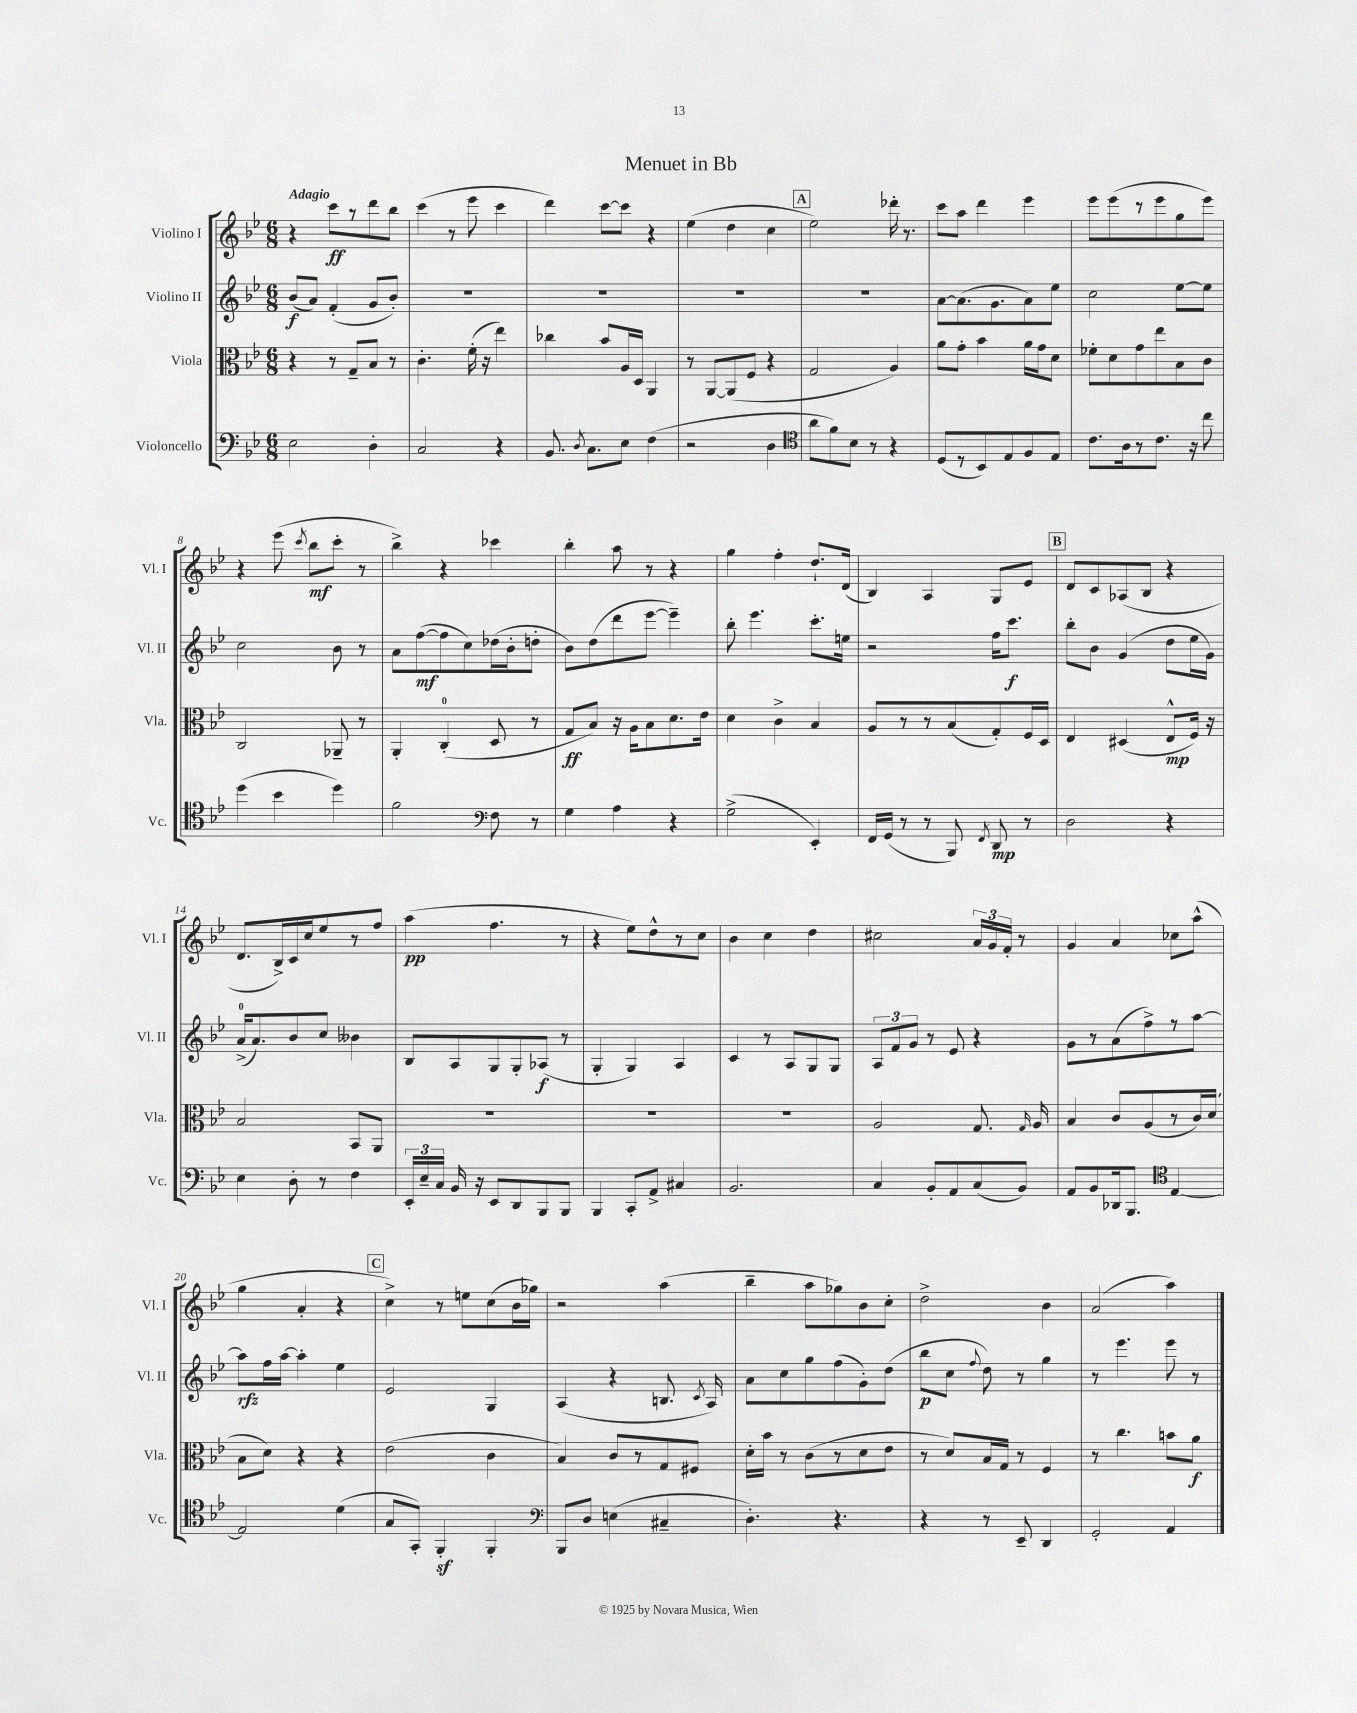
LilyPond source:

\header { title = "Menuet in Bb" }
<<
\new StaffGroup <<
\new Staff = "s0" \with { instrumentName = "Violino I" shortInstrumentName = "Vl. I" } {
    \clef treble \key bes \major \numericTimeSignature \time 6/8 \tempo "Adagio"
    \autoBeamOff r4 c'''8[\ff r8 d'''8 bes''8] |
    c'''4( r8 ees'''8 c'''4 |
    d'''4) c'''8[~ c'''8] r4 |
    ees''4( d''4 c''4 |
    \mark \markup { \box "A" } ees''2) des'''16-. r8. |
    c'''8[ a''8] d'''4 ees'''4 |
    ees'''8[ ees'''8( r8 ees'''8 g''8 ees'''8]) |
    r4 ees'''8( \acciaccatura { c'''8 } bes''8[\mf c'''8]-. r8 |
    bes''4->) r4 ces'''4 |
    bes''4-. a''8 r8 r4 |
    g''4 f''4-. d''8.[-! d'16]( |
    bes4) a4 g8[ ees'8] |
    \mark \markup { \box "B" } d'8[ c'8 aes8( bes8] r4 |
    d'8.[ bes16->) c'16 c''16 ees''8 r8 f''8] |
    a''4\pp( f''4. r8 |
    r4 ees''8[) d''8-^ r8 c''8] |
    bes'4 c''4 d''4 |
    cis''2 \tuplet 3/2 { a'16[ g'16 f'16]-. } r8 |
    g'4 a'4 ces''8[ a''8]-^( |
    g''4 a'4-. r4 |
    \mark \markup { \box "C" } c''4->) r8 e''8[ c''8( bes'16 ges''16]) |
    r2 a''4( |
    bes''4-- a''8[ ges''8) bes'8 c''8]-. |
    d''2-> bes'4 |
    a'2( a''4) \bar "|." |
}
\new Staff = "s1" \with { instrumentName = "Violino II" shortInstrumentName = "Vl. II" } {
    \clef treble \key bes \major \numericTimeSignature \time 6/8
    \autoBeamOff bes'8[\f( a'8]) f'4-.( g'8[ bes'8]-.) |
    R2. |
    R2. |
    R2. |
    \mark \markup { \box "A" } R2. |
    a'8[~ a'8.( g'8. a'8) ees''8] |
    c''2 ees''8[~ ees''8] |
    c''2 bes'8 r8 |
    a'8[ f''8~\mf( f''8 c''8) des''16( bes'16-. d''8]-. |
    bes'8[) d''8( d'''8 ees'''8]~ ees'''4--) |
    bes''8-. ees'''4. c'''8.[-. e''16] |
    r2 f''16[ c'''8.]\f |
    \mark \markup { \box "B" } bes''8[-. bes'8] g'4( d''8[ ees''16 g'16]) |
    a'16[-0->( a'8.) bes'8 c''8] beses'4 |
    bes8[ a8 g8 g8-. aes8]\f( r8 |
    g4-. g4) a4 |
    c'4 r8 a8[ g8 g8] |
    \tuplet 3/2 { a8[ f'8 g'8] } r8 ees'8 r4 |
    g'8[ r8 a'8( f''8->) r8 a''8]~ |
    a''8[\rfz f''16 a''16]~ a''4-. ees''4 |
    \mark \markup { \box "C" } ees'2 g4 |
    a4( r4 b8. \acciaccatura { c'8 } a16) |
    a'8[ c''8 g''8 f''8( g'8-.) d''8]( |
    bes''8[\p c''8] \appoggiatura { f''8 } d''8) r8 g''4 |
    r8 ees'''4. ees'''8 r8 \bar "|." |
}
\new Staff = "s2" \with { instrumentName = "Viola" shortInstrumentName = "Vla." } {
    \clef alto \key bes \major \numericTimeSignature \time 6/8
    \autoBeamOff r4 r8 g8[-- bes8] r8 |
    c'4.-. f'16-.( r16 ees''4) |
    ces''4 bes'8[ a16 d16] a,4 |
    r8 a,8[~ a,8( f8] r4 |
    \mark \markup { \box "A" } g2 a4) |
    a'8[ g'8]-. bes'4 a'16[ g'16 d'8] |
    fes'8[-. d'8 g'8 ees''8 bes8 c'8] |
    c2 aes,8-- r8 |
    a,4-. c4-0-.( d8 r8 |
    g8[\ff bes8]) r16 a16[ bes8 d'8. ees'16] |
    d'4 c'4-> bes4 |
    a8[ r8 r8 bes8( g8-.) f16 d16] |
    \mark \markup { \box "B" } ees4 dis4( ees8[-^\mp f16]) r16 |
    bes2 bes,8[ a,8] |
    R2. |
    R2. |
    R2. |
    a2 g8. \grace { g16 } a16 |
    bes4 c'8[ a8( r8 c'16) d'16]( |
    bes8[ d'8]) r4 r4 |
    \mark \markup { \box "C" } ees'2( c'4 |
    bes4) c'8[ r8 g8 fis8] |
    d'16[-. bes'16] r8 c'8[( r8 d'8 ees'8] |
    r8 d'8[) bes16 g16] r8 f4 |
    r8 c''4. b'8[ a'8]\f \bar "|." |
}
\new Staff = "s3" \with { instrumentName = "Violoncello" shortInstrumentName = "Vc." } {
    \clef bass \key bes \major \numericTimeSignature \time 6/8
    \autoBeamOff ees2 d4-. |
    c2 r4 |
    bes,8. \acciaccatura { d8 } c8.[ ees8] f4( |
    r2 d4 |
    \mark \markup { \box "A" } \clef tenor a'8[ f'8) bes8] r8 r4 |
    d8[( r8 bes,8) ees8 f8 ees8] |
    c'8.[ a16 r8 c'8.] r16 c''8 |
    d''4( bes'4 d''4) |
    f'2 \clef bass f8 r8 |
    g4 a4 r4 |
    g2->( ees,4-.) |
    f,16[ g,16]( r8 r8 bes,,8) \acciaccatura { f,8 } d,8\mp r8 |
    \mark \markup { \box "B" } d2 r4 |
    ees4 d8-. r8 f4 |
    \tuplet 3/2 { ees,16[-. ees16-- c16] } bes,16 r16 ees,8[ d,8 bes,,8 bes,,8] |
    bes,,4 c,8[-. a,8]-> cis4 |
    bes,2. |
    c4 bes,8[-. a,8 c8( bes,8]) |
    a,8[ bes,8 des,16 bes,,8.] \clef tenor ees4~ |
    ees2 d'4( |
    \mark \markup { \box "C" } g8[ g,8]-.) f,4-.\sf f,4-. |
    \clef bass bes,,8[ d8] e4( cis4-- |
    d4.-.) r4. |
    r4 r8 ees,8-- d,4 |
    g,2-. a,4 \bar "|." |
}
>>
>>
